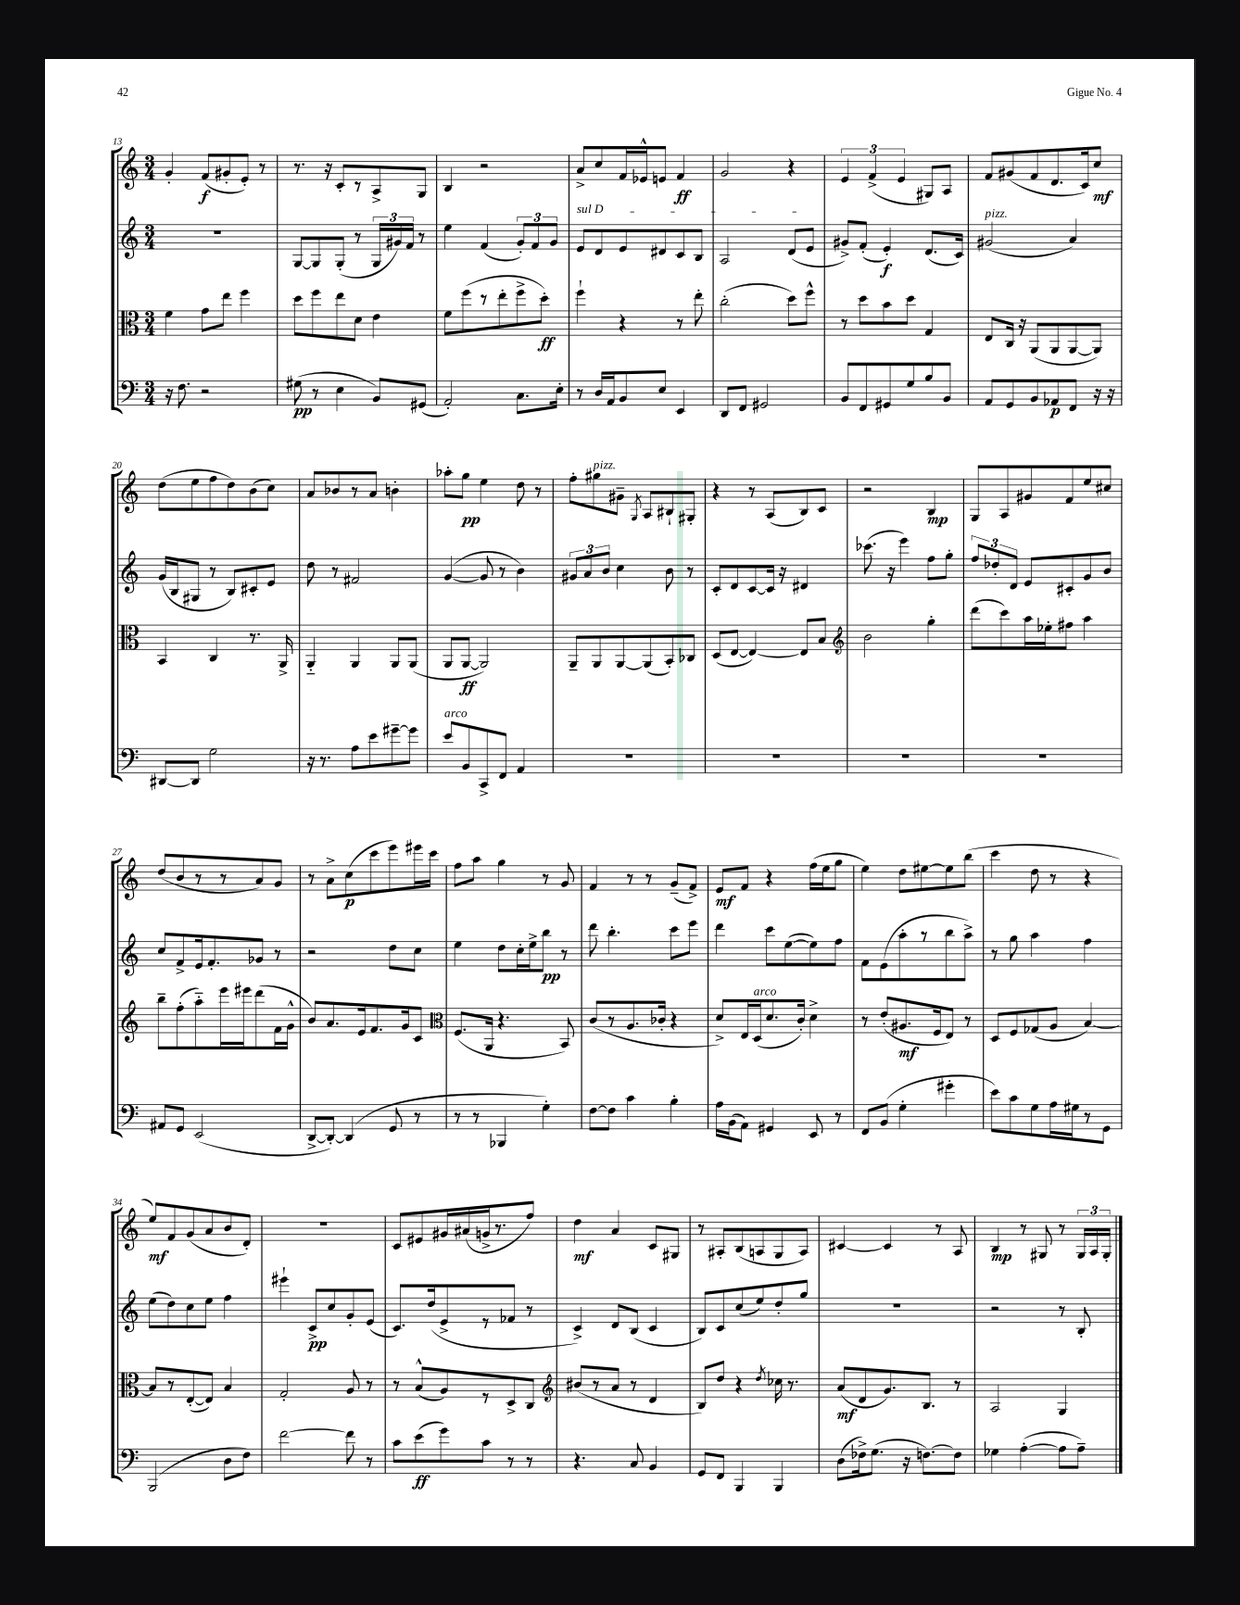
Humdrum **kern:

**kern	**dynam	**kern	**dynam	**kern	**dynam	**kern	**dynam
*part4	*part4	*part3	*part3	*part2	*part2	*part1	*part1
*staff4	*staff4	*staff3	*staff3	*staff2	*staff2	*staff1	*staff1
*clefF4	*	*clefC3	*	*clefG2	*	*clefG2	*
*k[]	*	*k[]	*	*k[]	*	*k[]	*
*M3/4	*	*M3/4	*	*M3/4	*	*M3/4	*
=13	=13	=13	=13	=13	=13	=13	=13
16r	.	4f\	.	2.r	.	4g'/	.
8.F\	.	.	.	.	.	.	.
2r	.	8g\L	.	.	.	(8f/L	f
.	.	8ee\J	.	.	.	8g#X'/	.
.	.	4ff\	.	.	.	8e'/J)	.
.	.	.	.	.	.	8r	.
=14	=14	=14	=14	=14	=14	=14	=14
(8G#X\	pp	8dd\L	.	[8G/L	.	8.r	.
8r	.	8ff\	.	8G/]	.	.	.
.	.	.	.	.	.	16r	.
4E\	.	8ee\	.	(8G'/J	.	8c'/L	.
.	.	8d\J	.	8r	.	8r	.
8BB/L)	.	4e\	.	24G/LL	.	8A^/	.
.	.	.	.	24g#X/)	.	.	.
.	.	.	.	24f/JJ	.	.	.
(8GG#X/J	.	.	.	8r	.	8G/J	.
=15	=15	=15	=15	=15	=15	=15	=15
2AA'/)	.	8f\L	.	4ee\	.	4B/	.
.	.	(8ff\	.	.	.	.	.
.	.	8r	.	(4f/	.	2r	.
.	.	8ee'\	.	.	.	.	.
8.C\L	.	8ff^\	.	12g'/L)	.	.	.
.	.	.	.	12f/	.	.	.
.	.	8dd'\J)	ff	.	.	.	.
.	.	.	.	12g/J	.	.	.
16E'\Jk	.	.	.	.	.	.	.
=16	=16	=16	=16	=16	=16	=16	=16
!	!	!	!	!LO:TX:a:i:t=sul D	!	!	!
8r	.	4ff`\	.	8e/L	.	8a^/L	.
16D/LL	.	.	.	8d/	.	8cc/	.
16AA/J	.	.	.	.	.	.	.
8BB/	.	4r	.	8e/	.	16f/L	.
.	.	.	.	.	.	16e-X^^/J	.
8E/J	.	.	.	8d#X/	.	8en/J	.
4EE/	.	8r	.	8c/	.	4f/	ff
.	.	8ee'\	.	8B/J	.	.	.
=17	=17	=17	=17	=17	=17	=17	=17
8DD/L	.	(2cc'\	.	2A/	.	2g/	.
8FF/J	.	.	.	.	.	.	.
2GG#X/	.	.	.	.	.	.	.
.	.	8dd\L)	.	(8d/L	.	4r	.
.	.	8ff^^\J	.	8e/J	.	.	.
=18	=18	=18	=18	=18	=18	=18	=18
8BB/L	.	8r	.	8g#X^/L)	.	6e/	.
8FF/	.	8dd\L	.	(8f'/J	.	.	.
.	.	.	.	.	.	(6f^/	.
8GG#X/	.	8b\	.	4e'/)	f	.	.
.	.	.	.	.	.	6e/	.
8G/	.	8dd\J	.	.	.	.	.
8B/	.	4G/	.	(8.d/L	.	8G#X/L)	.
8BB/J	.	.	.	.	.	8A/J	.
.	.	.	.	16c/Jk)	.	.	.
=19	=19	=19	=19	=19	=19	=19	=19
!	!	!	!	!LO:TX:a:i:t=pizz.	!	!	!
8AA/L	.	8E/L	.	(2g#X/	.	8f/L	.
8GG/	.	16C/Jk	.	.	.	(8g#X/	.
.	.	16r	.	.	.	.	.
8BB/	.	(8AA/L	.	.	.	8f/	.
8AA-X/	p	8AA/	.	.	.	8.d/	.
8FF/J	.	[8AA/	.	4a/)	.	.	.
.	.	.	.	.	.	16c/k)	.
16r	.	8AA/J])	.	.	.	8cc/J	mf
16r	.	.	.	.	.	.	.
!!LO:LB:g=z
=20	=20	=20	=20	=20	=20	=20	=20
[8DD#X/L	.	4BB/	.	(16g/LL	.	(8dd\L	.
.	.	.	.	16B/J	.	.	.
8DD#/J]	.	.	.	8G#X/J	.	8ee\	.
2G\	.	4C/	.	8r	.	8ff\	.
.	.	.	.	8B/L)	.	8dd\)	.
.	.	8.r	.	8c#X'/	.	(8b\	.
.	.	.	.	8e/J	.	8cc\J)	.
.	.	16AA^/	.	.	.	.	.
=21	=21	=21	=21	=21	=21	=21	=21
16r	.	4AA/	.	8dd\	.	8a/L	.
8.r	.	.	.	.	.	.	.
.	.	.	.	8r	.	8b-X/	.
8A\L	.	4AA/	.	2f#X/	.	8r	.
8e\	.	.	.	.	.	8a/J	.
[8g#X~\	.	8AA/L	.	.	.	4bn'\	.
8g#\J]	.	(8AA/J	.	.	.	.	.
=22	=22	=22	=22	=22	=22	=22	=22
!LO:TX:a:i:t=arco	!	!	!	!	!	!	!
8e/L	.	8AA/L	.	([4g/	.	8aa-X'\L	.
8BB/	.	[8AA/J	ff	.	.	8gg\J	pp
8CC^/	.	2AA/])	.	8g/]	.	4ee\	.
8FF/J	.	.	.	8r	.	.	.
4AA/	.	.	.	4b\)	.	8dd\	.
.	.	.	.	.	.	8r	.
=23	=23	=23	=23	=23	=23	=23	=23
2.r	.	8AA~/L	.	12g#X/L	.	8ff'\L	.
.	.	.	.	12a/	.	.	.
!	!	!	!	!	!	!LO:TX:a:i:t=pizz.	!
.	.	8AA/	.	.	.	8gg#X\	.
.	.	.	.	12b/J	.	.	.
.	.	[8AA/	.	4cc\	.	8g#X~\J	.
.	.	.	.	.	.	8qG/	.
.	.	(8AA/]	.	.	.	8A/L	.
.	.	8BB'/)	.	8b\	.	8B#X`/	.
.	.	8C-X/J	.	8r	.	8G#X'/J	.
=24	=24	=24	=24	=24	=24	=24	=24
2.r	.	(8D/L	.	8c'/L	.	4r	.
.	.	[8E/J	.	8d/	.	.	.
.	.	4E/_)	.	[8c/	.	8r	.
.	.	.	.	16c/Jk]	.	(8A/L	.
.	.	.	.	16r	.	.	.
.	.	8E/L]	.	4d#X/	.	8B/)	.
.	.	8B/J	.	.	.	8c/J	.
=25	=25	=25	=25	=25	=25	=25	=25
*	*	*clefG2	*	*	*	*	*
2.r	.	2b\	.	(8.ccc-X\	.	2r	.
.	.	.	.	16r	.	.	.
.	.	.	.	4eee\)	.	.	.
.	.	4gg'\	.	8ff\L	.	4B/	mp
.	.	.	.	8gg'\J	.	.	.
=26	=26	=26	=26	=26	=26	=26	=26
2.r	.	(8ddd\L	.	12ff/L	.	8G/L	.
.	.	.	.	12dd-X'/	.	.	.
.	.	8ccc\)	.	.	.	8A/	.
.	.	.	.	12d/J	.	.	.
.	.	16aa\L	.	8e/L	.	8g#X/	.
.	.	16ee-X'\J	.	.	.	.	.
.	.	8ff#X\J	.	8c#X'/	.	8f/	.
.	.	4aa\	.	8g/	.	8ee/	.
.	.	.	.	8b/J	.	8cc#X/J	.
!!LO:LB:g=z
=27	=27	=27	=27	=27	=27	=27	=27
8AA#X/L	.	8bb~\L	.	8cc/L	.	(8dd/L	.
8GG/J	.	(8ff'\	.	8f^/	.	8b/	.
(2EE/	.	8aa\)	.	16e/k	.	8r	.
.	.	.	.	8.f'/	.	.	.
.	.	16eee\L	.	.	.	8r	.
.	.	16eee#X\J	.	.	.	.	.
.	.	(8ddd\	.	8g-X/J	.	8a/)	.
.	.	16f\L	.	8r	.	8g/J	.
.	.	16g^^\JJ	.	.	.	.	.
=28	=28	=28	=28	=28	=28	=28	=28
[8DD^/L	.	8b/L)	.	2r	.	8r	.
8DD'/J_)	.	8.a/	.	.	.	8a^\L	.
(4DD/]	.	.	.	.	.	(8cc\	p
.	.	16e/k	.	.	.	.	.
.	.	8.f/	.	.	.	8ccc\	.
8GG/	.	.	.	8dd\L	.	8eee\)	.
.	.	16g/k	.	.	.	.	.
8r	.	8c/J	.	8cc\J	.	16eee#X\L	.
.	.	.	.	.	.	16ccc\JJ	.
=29	=29	=29	=29	=29	=29	=29	=29
*	*	*clefC3	*	*	*	*	*
8r	.	(8.F/L	.	4ee\	.	8ff\L	.
8r	.	.	.	.	.	8aa\J	.
.	.	16AA/Jk	.	.	.	.	.
4BBB-X/	.	4.r	.	8dd\L	.	4gg\	.
.	.	.	.	16cc'\L	.	.	.
.	.	.	.	16ee^\J	.	.	.
4G'\)	.	.	.	8bb\J	pp	8r	.
.	.	8BB/)	.	8r	.	8g/	.
=30	=30	=30	=30	=30	=30	=30	=30
[8F\L	.	(8c/L	.	8ddd\	.	4f/	.
8F\J]	.	8r	.	4.bb'\	.	.	.
4c\	.	8.A/	.	.	.	8r	.
.	.	.	.	.	.	8r	.
.	.	16c-X'/Jk	.	.	.	.	.
4B'\	.	4r	.	8ccc\L	.	(8g~/L	.
.	.	.	.	8eee\J	.	8f^/J)	.
=31	=31	=31	=31	=31	=31	=31	=31
16A\LL	.	8d^/L)	.	4ddd\	.	8e/L	mf
(16BB\J	.	.	.	.	.	.	.
8AA\J)	.	16E/L	.	.	.	8f/J	.
!	!	!LO:TX:a:i:t=arco	!	!	!	!	!
.	.	(16D/J	.	.	.	.	.
4GG#X/	.	8.d/	.	8ccc\L	.	4r	.
.	.	.	.	([8ee\	.	.	.
.	.	16c'/Jk)	.	.	.	.	.
8EE/	.	4d^\	.	8ee\])	.	(16ff\LL	.
.	.	.	.	.	.	16ee\J	.
8r	.	.	.	8ff\J	.	8gg\J	.
=32	=32	=32	=32	=32	=32	=32	=32
8FF/L	.	8r	.	8f\L	.	4ee\)	.
(8BB/J	.	(8e'/L	.	(8e\	.	.	.
4G'\	.	8.A#X/	mf	8aa'\	.	8dd\L	.
.	.	.	.	8r	.	[8ee#X\	.
.	.	16F/k	.	.	.	.	.
4g#X'\	.	8E/J)	.	8bb\	.	8ee#\]	.
.	.	8r	.	8aa^\J)	.	(8bb\J	.
=33	=33	=33	=33	=33	=33	=33	=33
8e\L)	.	8D/L	.	8r	.	4ccc\	.
8c\	.	8F/	.	8gg\	.	.	.
8G\	.	(8G-X/	.	4aa\	.	8dd\	.
16A\L	.	8A/J	.	.	.	8r	.
16G#X\J	.	.	.	.	.	.	.
8r	.	[4B/)	.	4ff\	.	4r	.
8GG\J	.	.	.	.	.	.	.
!!LO:LB:g=z
=34	=34	=34	=34	=34	=34	=34	=34
(2BBB/	.	8B/L]	.	(8ee\L	.	8ee/L)	mf
.	.	8r	.	8dd\)	.	8f/	.
.	.	([8E'/	.	8cc\	.	(8g/	.
.	.	8E/J])	.	8ee\J	.	8a/	.
8D\L	.	4B/	.	4ff\	.	8b/	.
8F\J)	.	.	.	.	.	8d'/J)	.
=35	=35	=35	=35	=35	=35	=35	=35
[2f\	.	2G'/	.	4eee#X`\	.	2.r	.
.	.	.	.	8c^/L	pp	.	.
.	.	.	.	8cc/	.	.	.
8f\]	.	8A/	.	8g'/	.	.	.
8r	.	8r	.	(8e/J	.	.	.
=36	=36	=36	=36	=36	=36	=36	=36
8c\L	.	8r	.	8.c/L)	.	8c/L	.
(8e\	ff	(8B^^/L	.	.	.	8e#X/	.
.	.	.	.	(16dd/k	.	.	.
8g\)	.	8A/)	.	8e^/	.	16g#X/L	.
.	.	.	.	.	.	(16a#X/	.
8c\J	.	8r	.	8r	.	16gn^/J	.
.	.	.	.	.	.	8.r	.
8r	.	8D^/	.	8f-X/J	.	.	.
8r	.	8C/J	.	8r	.	8ff/J)	.
=37	=37	=37	=37	=37	=37	=37	=37
*	*	*clefG2	*	*	*	*	*
4.r	.	(8b#X/L	.	4c^/)	.	4dd\	mf
.	.	8r	.	.	.	.	.
.	.	8a/J	.	8d/L	.	4a/	.
8C/	.	8r	.	(8B/J	.	.	.
4BB/	.	4d/	.	4c/	.	8c/L	.
.	.	.	.	.	.	8G#X/J	.
=38	=38	=38	=38	=38	=38	=38	=38
8GG/L	.	8B/L)	.	8B/L)	.	8r	.
8FF/J	.	8dd/J	.	8c/	.	8A#X'/L	.
4BBB/	.	4r	.	(8cc/	.	(8B/	.
.	.	.	.	8ee/)	.	8An/	.
.	.	8qdd/	.	.	.	.	.
4BBB/	.	16cc-X\	.	8dd'/	.	8G/	.
.	.	8.r	.	.	.	.	.
.	.	.	.	8gg/J	.	8A/J)	.
=39	=39	=39	=39	=39	=39	=39	=39
(8D\L	.	(8a/L	mf	2.r	.	[4c#X/	.
16F-X^\k)	.	8d/	.	.	.	.	.
(8.G\J	.	.	.	.	.	.	.
.	.	8.g/)	.	.	.	4c#/]	.
16r	.	.	.	.	.	.	.
[8.Fn\L)	.	8.B/J	.	.	.	.	.
.	.	.	.	.	.	8r	.
8F\J]	.	8r	.	.	.	8A/	.
=40	=40	=40	=40	=40	=40	=40	=40
4G-X\	.	2A/	.	2r	.	4B/	mp
([4A'\	.	.	.	.	.	8r	.
.	.	.	.	.	.	8G#X/	.
8A\L]	.	4G/	.	8r	.	8r	.
8A~\J)	.	.	.	8B'/	.	24G#/LL	.
.	.	.	.	.	.	24A/	.
.	.	.	.	.	.	24G#'/JJ	.
==	==	==	==	==	==	==	==
*-	*-	*-	*-	*-	*-	*-	*-
